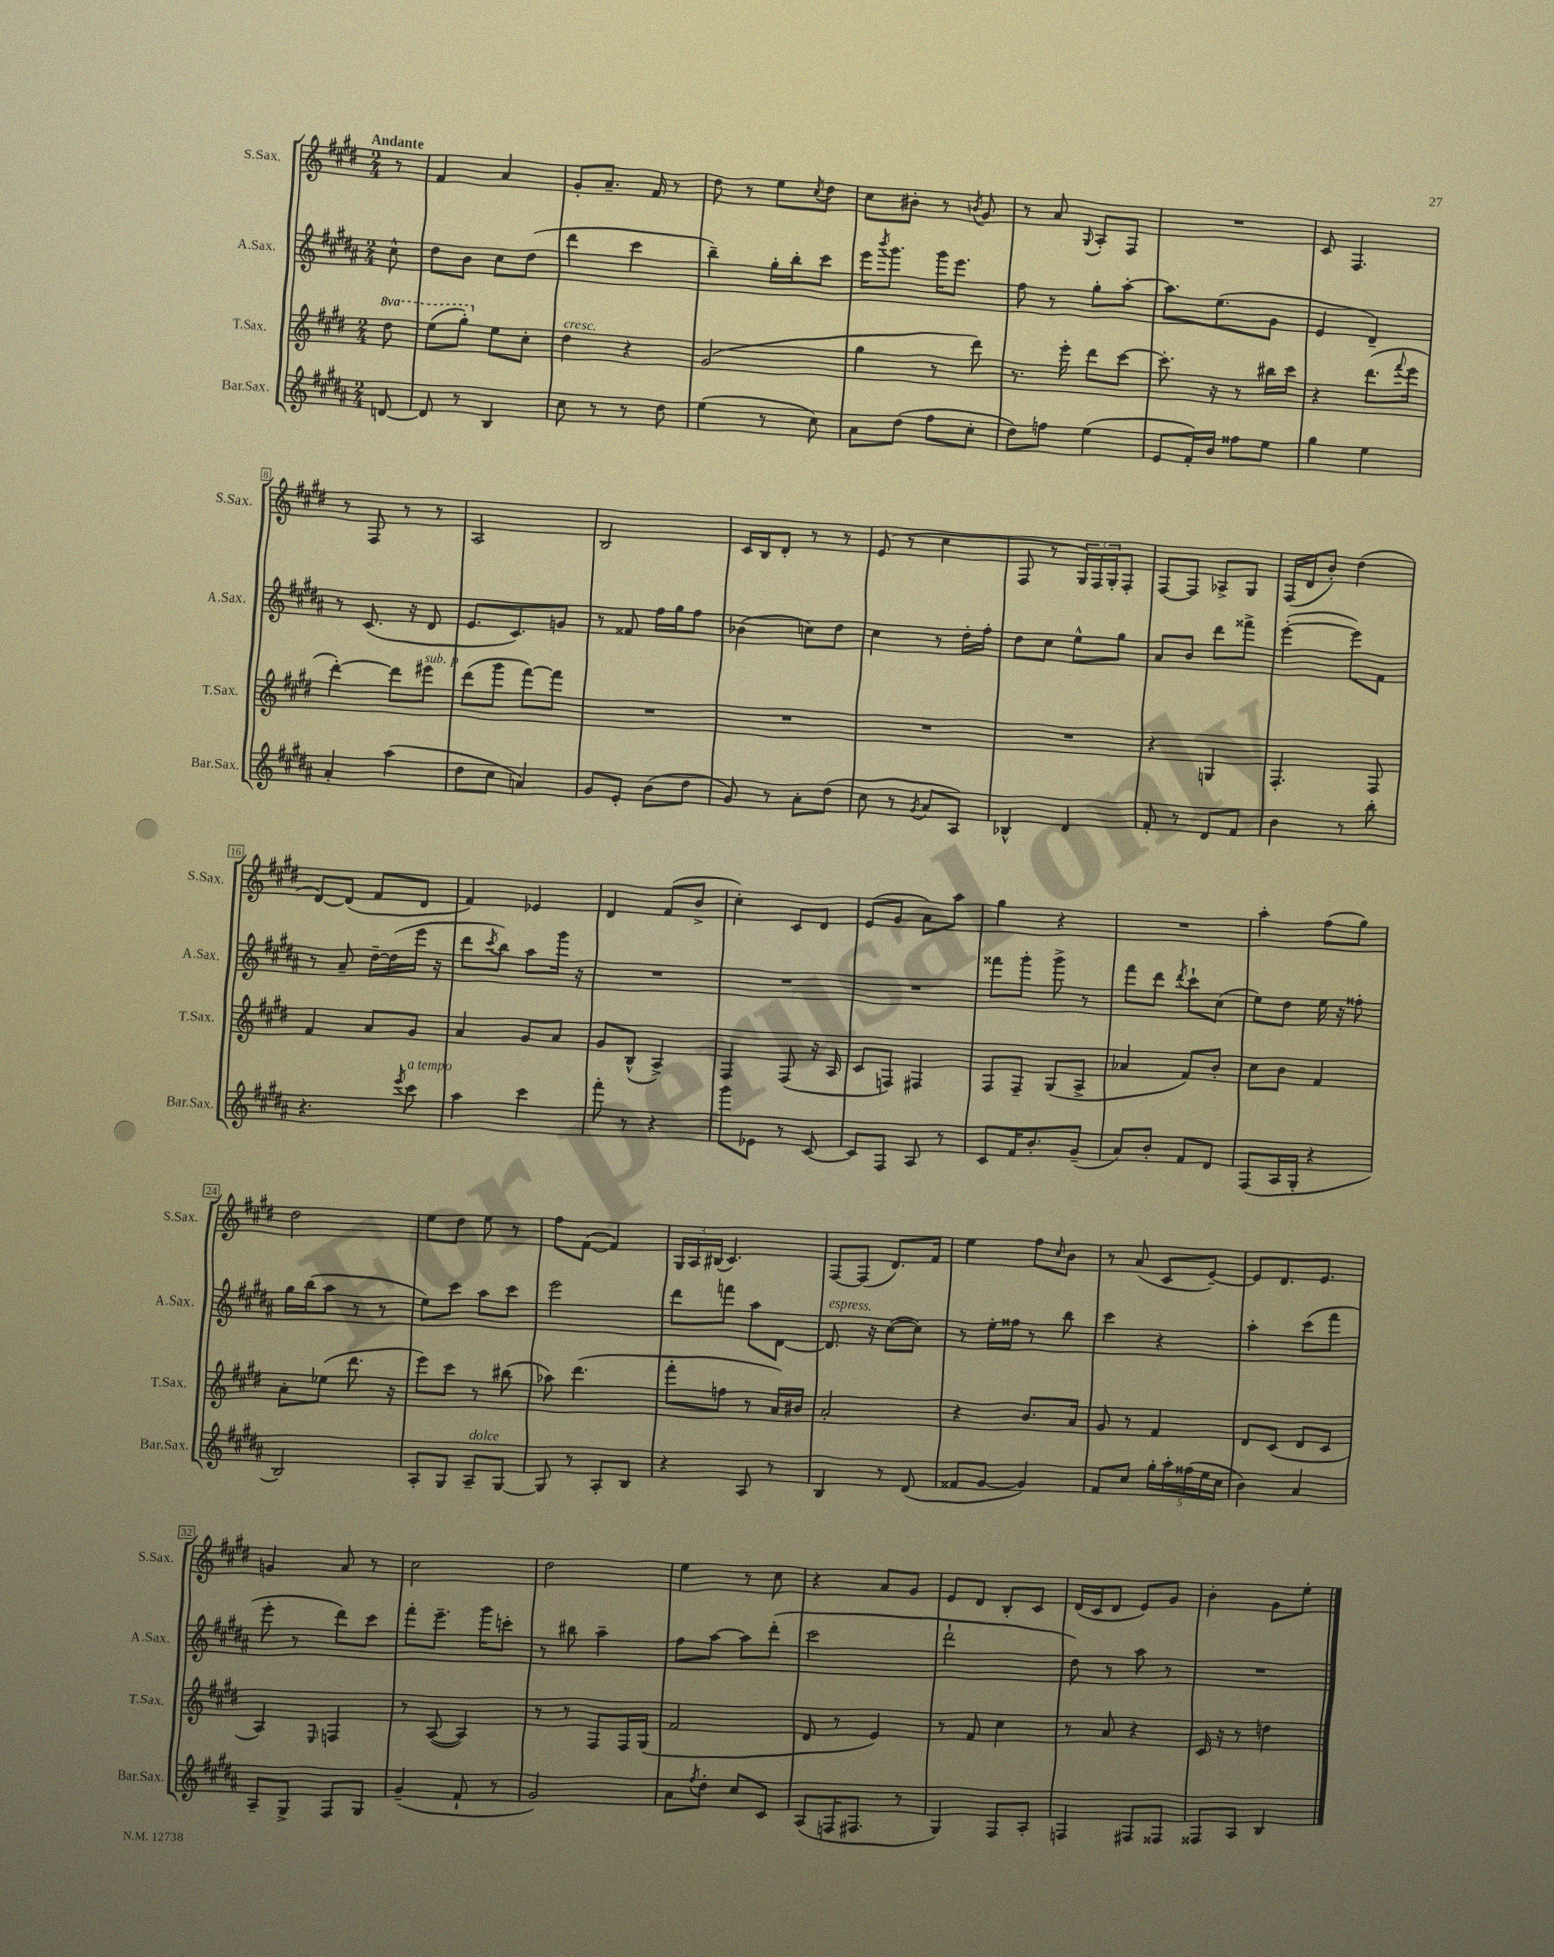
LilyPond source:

<<
\new StaffGroup <<
\new Staff = "s0" \with { instrumentName = "S.Sax." shortInstrumentName = "S.Sax." } {
    \clef treble \key e \major \numericTimeSignature \time 2/4 \partial 8 \tempo "Andante"
    r8 |
    fis'4 a'4 |
    gis'8-. a'8.-- fis'16 r8 |
    dis''8 r8 e''8 \acciaccatura { cis''8 } dis''8 |
    cis''8 bis'8-. r8 \acciaccatura { b'8 } gis'8 |
    r8 a'8 \appoggiatura { gis8 } a8-. fis8 |
    R2 |
    cis'8 fis4. |
    r8 fis8 r8 r8 |
    a2 |
    b2 |
    cis'16 b16 dis'8-. r8 r8 |
    e'8( r8 cis''4 |
    fis8 r8 \tuplet 3/2 { gis16) fis16 gis16-. } fis8-. |
    fis8~ fis8 aes8-> gis8 |
    fis16( dis'16 b'8-.) dis''4( |
    dis'8~) dis'8( fis'8 dis'8 |
    fis'4) ees'4 |
    dis'4 fis'8( b'8-> |
    cis''4-.) cis'8 dis'8 |
    e'8( gis'8 a'8) a''8 |
    gis''4 r4 |
    R2 |
    a''4-. fis''8( gis''8) |
    dis''2 |
    e''8 dis''8 e''8 r8 |
    fis''8 fis'8~( fis'4) |
    \tuplet 3/2 { gis16 a16 bis16( } cis'4.) |
    fis8~ fis8( dis'8.) fis'16 |
    e''4 fis''8 \grace { cis''16 } b'8 |
    r8 a'8( cis'8 e'8~--) |
    e'8 dis'8. e'8. |
    g'4 a'8 r8 |
    cis''2 |
    dis''2 |
    e''4 r8 cis''8 |
    r4 a'8 gis'8 |
    e'8 dis'8 b8-. cis'8 |
    dis'16( cis'16 dis'8 e'8) gis'8 |
    b'4-. gis'8 e''8-. \bar "|." |
}
\new Staff = "s1" \with { instrumentName = "A.Sax." shortInstrumentName = "A.Sax." } {
    \clef treble \key b \major \numericTimeSignature \time 2/4 \partial 8
    cis''8-^ |
    dis''8 b'8 cis''8 dis''8( |
    dis'''4 cis'''4 |
    b''4--) gis''16-. b''16-. cis'''8 |
    e'''16 \acciaccatura { b'''8 } gis'''8. gis'''16 e'''8. |
    fis''8 r8 gis''8-. ais''8~-. |
    ais''8. e''8.( gis'8 |
    e'4 dis'4--) |
    r8 cis'8.( r16 dis'8 |
    e'8. cis'8.) g'8 |
    r8 fisis'8 fis''16 gis''16 fis''8 |
    bes'4( c''8) dis''8 |
    cis''4 r8 dis''16-. fis''16-. |
    dis''8 cis''8 e''8-^ gis''8 |
    ais'8 b'8 dis'''8 fisis'''8-> |
    e'''4~-.( e'''8) fis'8 |
    r8 ais'8-- dis''16~-- dis''16( e'''16 r16 |
    dis'''8 \acciaccatura { cis'''8 } b''8) ais''8 gis'''16 r16 |
    R2 |
    R2 |
    R2 |
    fisis'''8 gis'''8-. gis'''8-> r8 |
    fis'''8 dis'''8 \acciaccatura { dis'''8 } cis'''8-! cis''8( |
    e''8) dis''8 e''16 r16 fisis''8-. |
    gis''16 b''16( ais''8 r8 r8 |
    e''8) cis'''8 ais''8 cis'''8 |
    e'''2 |
    dis'''8 f'''8 ais''8 dis'8~ |
    dis'8.^\markup { \italic "espress." } r16 cis''8~( cis''8) |
    r8 e''16-. fisis''16 r8 b''8 |
    cis'''4 r4 |
    ais''4-. cis'''8( fis'''8 |
    e'''8-. r8 dis'''8) cis'''8 |
    fis'''8-. e'''8.-- gis'''16 c'''8-. |
    r8 bis''8 ais''4-- |
    fis''8 ais''8~ ais''8 dis'''8-.( |
    cis'''2 |
    dis'''2-! |
    dis''8) r8 ais''8 r8 |
    R2 \bar "|." |
}
\new Staff = "s2" \with { instrumentName = "T.Sax." shortInstrumentName = "T.Sax." } {
    \clef treble \key e \major \numericTimeSignature \time 2/4 \set Staff.ottavationMarkups = #ottavation-simple-ordinals \partial 8
    \ottava #1 dis'''8 |
    e'''8( gis'''8-.) \ottava #0 e''8 cis''8-. |
    dis''4^\markup { \italic "cresc." } r4 |
    gis'2( |
    gis''4 r8 dis'''8) |
    r8. e'''16-. dis'''8 cis'''8~ |
    cis'''8.-. r16 r8 bis''16 cis'''16 |
    r4 dis'''8.( \appoggiatura { fis'''8 } e'''16 |
    dis'''4~-.) dis'''8 eis'''8^\markup { \italic "sub. p" } |
    dis'''8( gis'''8 fis'''8~) fis'''8 |
    R2 |
    R2 |
    R2 |
    R2 |
    r4 g4 |
    fis4.-. fis8 |
    fis'4 a'8 gis'8 |
    a'4 gis'8 a'8 |
    gis'8 b8-^( a4->) |
    fis4 fis8( r16 a16 |
    cis'8 f8) fis4 |
    fis8 fis8-- gis8( a8-> |
    aes'4 fis'8) b'8-. |
    cis''8 b'8 fis'4 |
    a'8-. ees''8( dis'''8. r16 |
    e'''8) cis'''8 r8 bis''8( |
    aes''8) dis'''4.( |
    fis'''8-. f''8 r8 a'16) bis'16 |
    a'2-. |
    r4 b'8. a'16 |
    gis'8 r8 fis'4 |
    dis'8 cis'8( dis'8 cis'8 |
    a4) \grace { e16 } f4 |
    r8 a8~( a4) |
    r8 r8 fis8 fis16 gis16( |
    fis'2 |
    dis'8 r8 e'4) |
    r8 fis'8 cis''4 |
    r8 a'8 r4 |
    cis'16 r16 r8 d''4 \bar "|." |
}
\new Staff = "s3" \with { instrumentName = "Bar.Sax." shortInstrumentName = "Bar.Sax." } {
    \clef treble \key b \major \numericTimeSignature \time 2/4 \partial 8
    d'8~ |
    d'8 r8 b4 |
    cis''8 r8 r8 dis''8 |
    e''4( r8 cis''8) |
    ais'8 dis''8( fis''8 cis''8-. |
    dis''8) f''8 e''4( |
    e'8 fis'16-.) b'16 fisis''8 e''8 |
    gis''4 e''4 |
    ais'4-. ais''4( |
    dis''8 cis''8 a'4) |
    gis'8 e'8-. b'8( dis''8 |
    gis'8) r8 ais'8-. dis''8( |
    cis''8 r8 \acciaccatura { gis'8 } ais'8 ais8) |
    bes4-^ dis'4 |
    fis'8-. r8 dis'8 fis'8 |
    b'4 r8 b''8-. |
    r4. \acciaccatura { e'''8 } cis'''8^\markup { \italic "a tempo" } |
    ais''4 cis'''4 |
    fis'''8-. r8 r4 |
    gis'''8 ees'8 r8 cis'8~ |
    cis'8 fis8 ais8 r8 |
    cis'8 fis'16 b'8.-. gis'8--( |
    ais'8) b'8-. fis'8 dis'8 |
    fis8( ais16 gis16-. r4 |
    b2) |
    ais8-. gis8 ais8--^\markup { \italic "dolce" } gis8~ |
    gis8 r8 ais8-. b8 |
    r4 ais8 r8 |
    b4 r8 dis'8( |
    fisis'8 gis'8~ gis'4) |
    fis'8 cis''8 \tuplet 5/4 { gis''16-. ais''16-. fisis''16( e''16 cis''16 } |
    b'4) ais'4 |
    ais8-- gis8-> fis8 gis8 |
    gis'4--( fis'8-! r8 |
    gis'2) |
    ais'8 \acciaccatura { fis''8 } dis''8-. cis''8 cis'8 |
    ais8( f16 fis8. r8 |
    gis4) fis8 ais8-. |
    f4 fis8 fisis8 |
    fisis8 ais8 b4 \bar "|." |
}
>>
>>
\layout { \context { \Score \override BarNumber.stencil = #(make-stencil-boxer 0.1 0.3 ly:text-interface::print) } }
